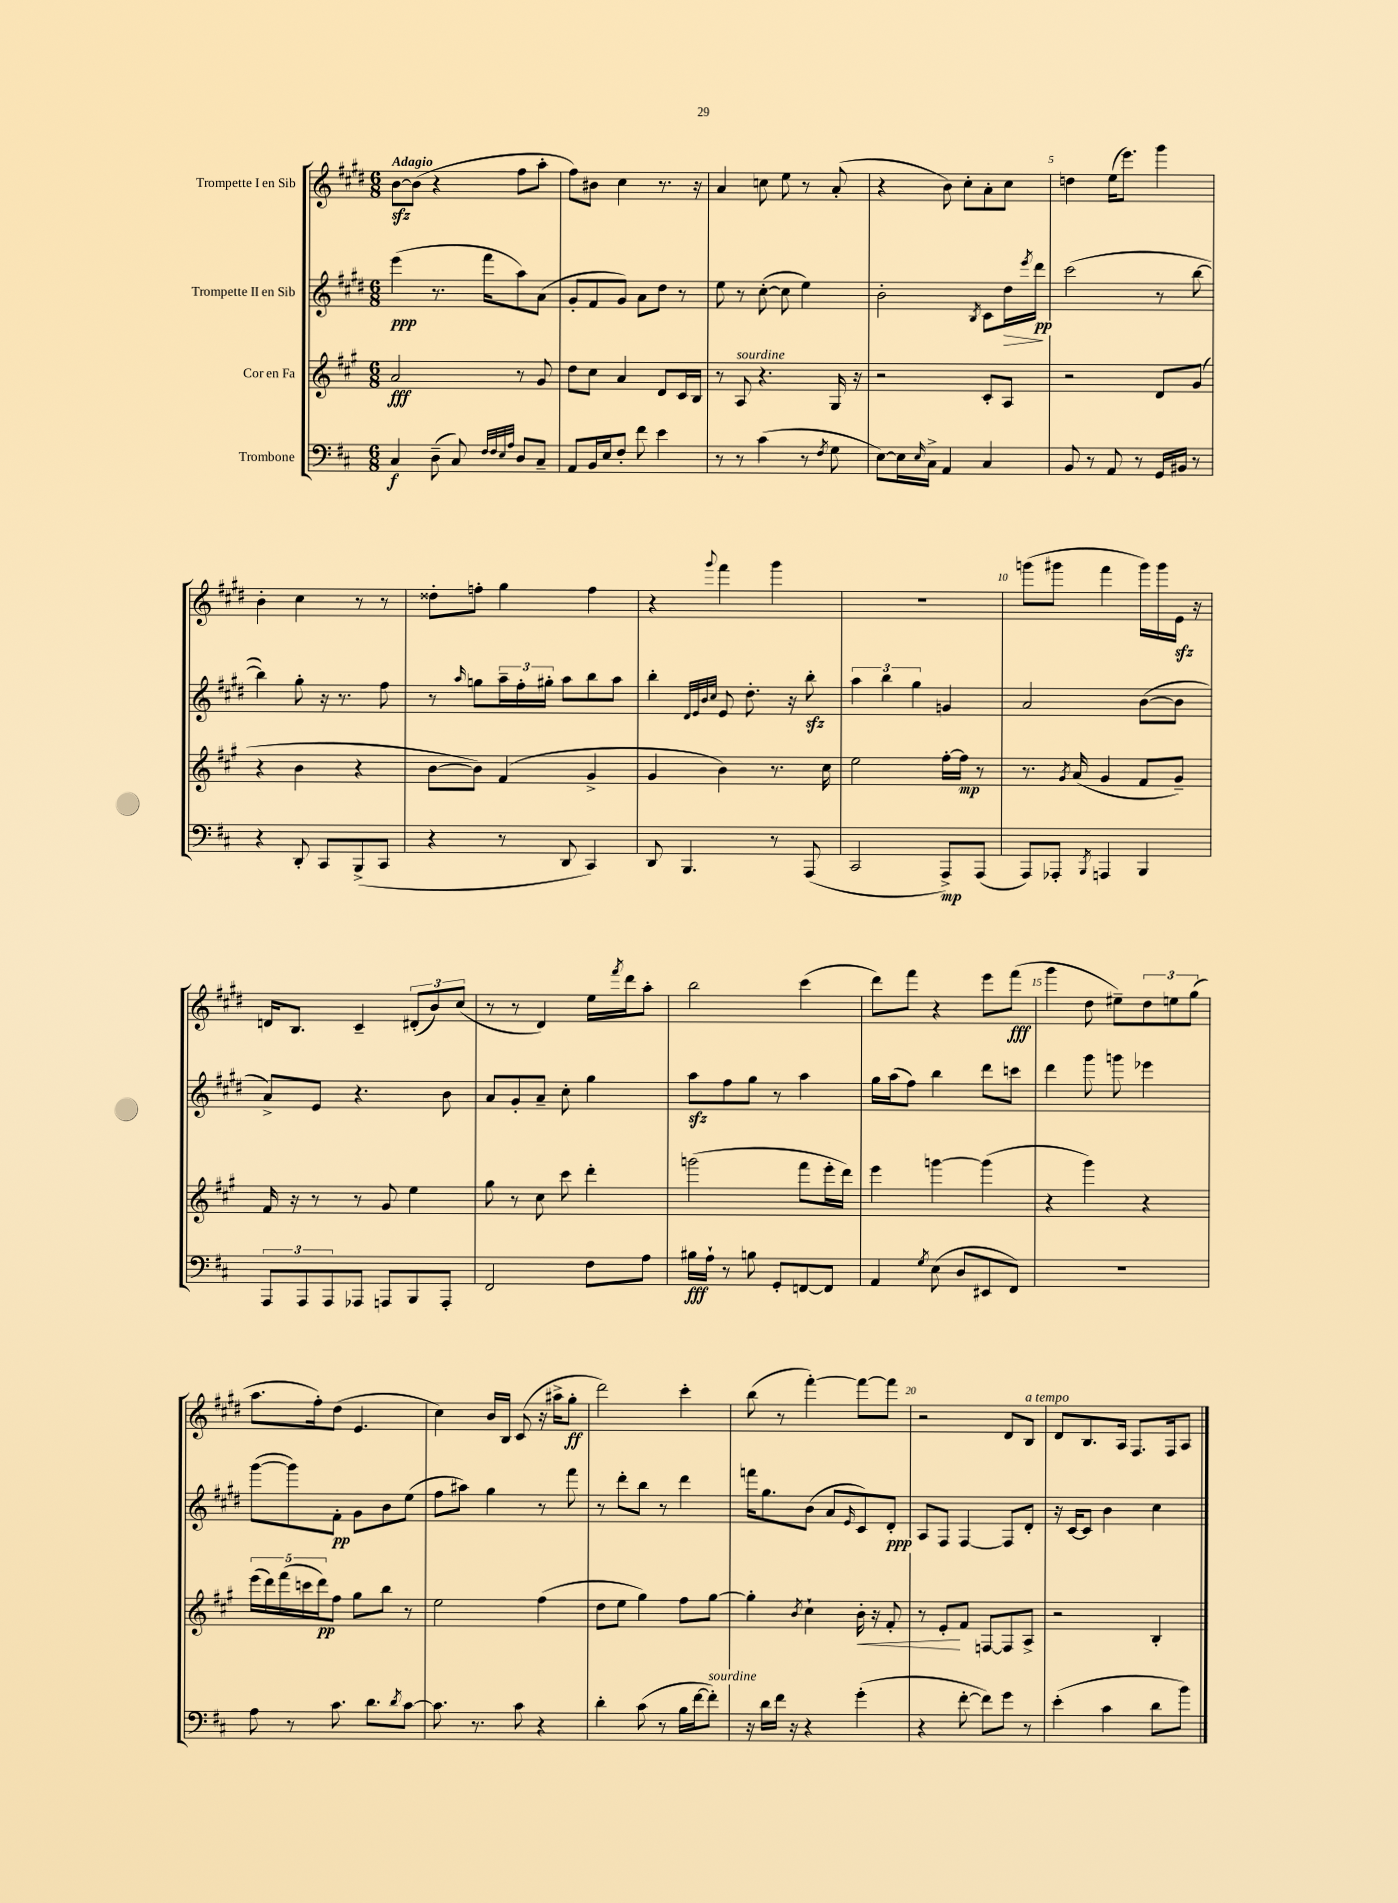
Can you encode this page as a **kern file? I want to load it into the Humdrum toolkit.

**kern	**kern	**kern	**kern
*staff4	*staff3	*staff2	*staff1
*clefF4	*clefG2	*clefG2	*clefG2
*k[f#c#]	*k[f#c#g#]	*k[f#c#g#d#]	*k[f#c#g#d#]
*M6/8	*M6/8	*M6/8	*M6/8
4C#	2a	(4eee	[8b
.	.	.	(8b]
(8D~	.	8.r	4r
8C#)	.	.	.
.	.	16fff#	.
32qqF#	.	.	.
32qqF#	.	.	.
32qqE	.	.	.
32qqA	.	.	.
8D	8r	8aa)	8ff#
8C#~	8g#	(8a	8aa'
=	=	=	=
8AA	8dd	8g#'	8ff#)
16BB	8cc#	8f#	8b#
16E	.	.	.
8F#'	4a	8g#)	4cc#
8f#	.	8a	.
4e	8d	8dd#	8.r
.	16c#	8r	.
.	16B	.	16r
=	=	=	=
8r	8r	8ee	4a
8r	8A	8r	.
(4c#	4.r	([8cc#'	8cc
.	.	8cc#]	8ee
8r	.	4ee)	8r
8qF#	.	.	.
8G	16G#	.	(8a'
.	16r	.	.
=	=	=	=
[8E)	2r	2b'	4r
16E]	.	.	.
16qqE	.	.	.
16C#^	.	.	.
4AA	.	.	8b)
.	.	.	8cc#'
.	.	8qB	.
4C#	8c#'	8c#	8a'
.	8A	16dd#	8cc#
.	.	8qeee	.
.	.	16ddd#	.
=	=	=	=
8BB	2r	(2ccc#	4dd
8r	.	.	.
8AA	.	.	(16ee
.	.	.	8.eee)
8r	.	.	.
16GG	8d	8r	4ggg#
16BB#	.	.	.
8r	(8g#	[8bb	.
=	=	=	=
4r	4r	4bb])	4b'
8DD'	4b	8gg#'	4cc#
8CC#	.	16r	.
.	.	8.r	.
(8BBB^	4r	.	8r
8CC#	.	8ff#	8r
=	=	=	=
4r	[8b	8r	8dd##'
.	.	16qqaa	.
.	8b])	8gg	8ff'
8r	(4f#	24aa~	4gg#
.	.	24ff#'	.
.	.	24gg#'	.
8DD	.	8aa	.
4CC#)	4g#^	8bb	4ff
.	.	8aa	.
=	=	=	=
8DD	4g#	4bb'	4r
4.BBB	.	.	.
.	.	32qqd#	.
.	.	32qqe	.
.	.	32qqb	.
.	.	32qqcc#	8qqggg#
.	4b)	8e	4fff#
.	.	8.dd#'	.
8r	8.r	.	4ggg#
.	.	16r	.
(8AAA	.	8bb'	.
.	16cc#	.	.
=	=	=	=
2CC#	2ee	6aa	2.r
.	.	6bb	.
.	.	6gg#	.
8AAA^)	[16ff#'	4g	.
.	16ff#]	.	.
(8AAA	8r	.	.
=	=	=	=
8AAA)	8.r	2a	(8ggg
8AAA-'	.	.	8ggg#
.	8qg#	.	.
.	(16a	.	.
8qBBB	.	.	.
4AAA	4g#	.	4fff#
4BBB	8f#	([8b	16ggg#)
.	.	.	16ggg#
.	8g#~)	8b]	16e
.	.	.	16r
=	=	=	=
12AAA	16f#	8a^)	16d
.	16r	.	8.B
12AAA	.	.	.
.	8r	8e	.
12AAA	.	.	.
8AAA-	8r	4.r	4c#~
8AAA	8g#	.	.
8BBB	4ee	.	(12d#'
.	.	.	12b)
8AAA'	.	8b	.
.	.	.	(12cc#
=	=	=	=
2FF#	8gg#	8a	8r
.	8r	8g#'	8r
.	8cc#	8a~	4d#)
.	8ccc#	8cc#'	.
8F#	4ddd'	4gg#	16ee
.	.	.	8qfff#
.	.	.	16ddd#
8A	.	.	8aa'
=	=	=	=
16B#	(2ggg	8aa	2bb
16A`	.	.	.
8r	.	8ff#	.
8B	.	8gg#	.
8GG'	.	8r	.
[8FF	8fff#	4aa	(4ccc#
8FF]	16eee'	.	.
.	16ddd)	.	.
=	=	=	=
4AA	4eee	16gg#	8ddd#)
.	.	(16aa	.
.	.	8ff#)	8fff#
8qG	.	.	.
(8E	[4ggg	4bb	4r
8D	.	.	.
8EE#	(4ggg]	8ddd#	8eee
8FF#)	.	8ccc	(8fff#
=	=	=	=
2.r	4r	4ddd#	4ggg#
.	4ggg#)	8ggg#	8dd#
.	.	8ggg	8ee#~)
.	4r	4eee-	12dd#
.	.	.	12ee
.	.	.	(12gg#
=	=	=	=
8A	(20eee	([8ggg#	8.aa
.	20ddd)	.	.
.	(20fff#	.	.
8r	.	8ggg#])	.
.	20ccc	.	.
.	.	.	16ff#')
.	20ddd)	.	.
8.c#	8ff#	8f#'	(8dd#
.	8gg#	8g#	4.e
8.d	.	.	.
.	8bb	8b	.
8qd	.	.	.
[8c#	8r	(8ee	.
=	=	=	=
8.c#]	2ee	8ff#	4cc#)
.	.	8aa#)	.
8.r	.	.	.
.	.	4gg#	16b
.	.	.	16B
8c#	.	.	(8c#
4r	(4ff#	8r	16r
.	.	.	16aa#^
.	.	8fff#	8gg#'
=	=	=	=
4d'	8dd	8r	2ddd#)
.	8ee	8ddd#'	.
(8c#	4gg#)	8bb	.
8r	.	8r	.
16B	8ff#	4ddd#	4ccc#'
[16f#	.	.	.
8f#'])	[8gg#	.	.
=	=	=	=
16r	4gg#']	16fff	(8bb
16d	.	8.gg#	.
16f#	.	.	8r
16r	.	.	.
.	8qb	.	.
4r	4cc#`	(8b	[4fff#')
.	.	8a	.
.	.	16qqe	.
(4g'	16b'	8c#)	8fff#_
.	16r	.	.
.	8f#'	8d#'	8fff#]
=	=	=	=
4r	8r	8A	2r
.	8e'	8F#	.
[8f#'	8f#	[4F#	.
8f#])	[8F	.	.
8g	8F]	8F#]	8d#
8r	8A^	8d#'	8B
=	=	=	=
(4e'	2r	16r	8d#
.	.	[16c#	.
.	.	8c#]	8.B
4c#	.	4b	.
.	.	.	16A
.	.	.	8.F#
8d	4B'	4cc#	.
.	.	.	16F#
8b)	.	.	8A
==	==	==	==
*-	*-	*-	*-
